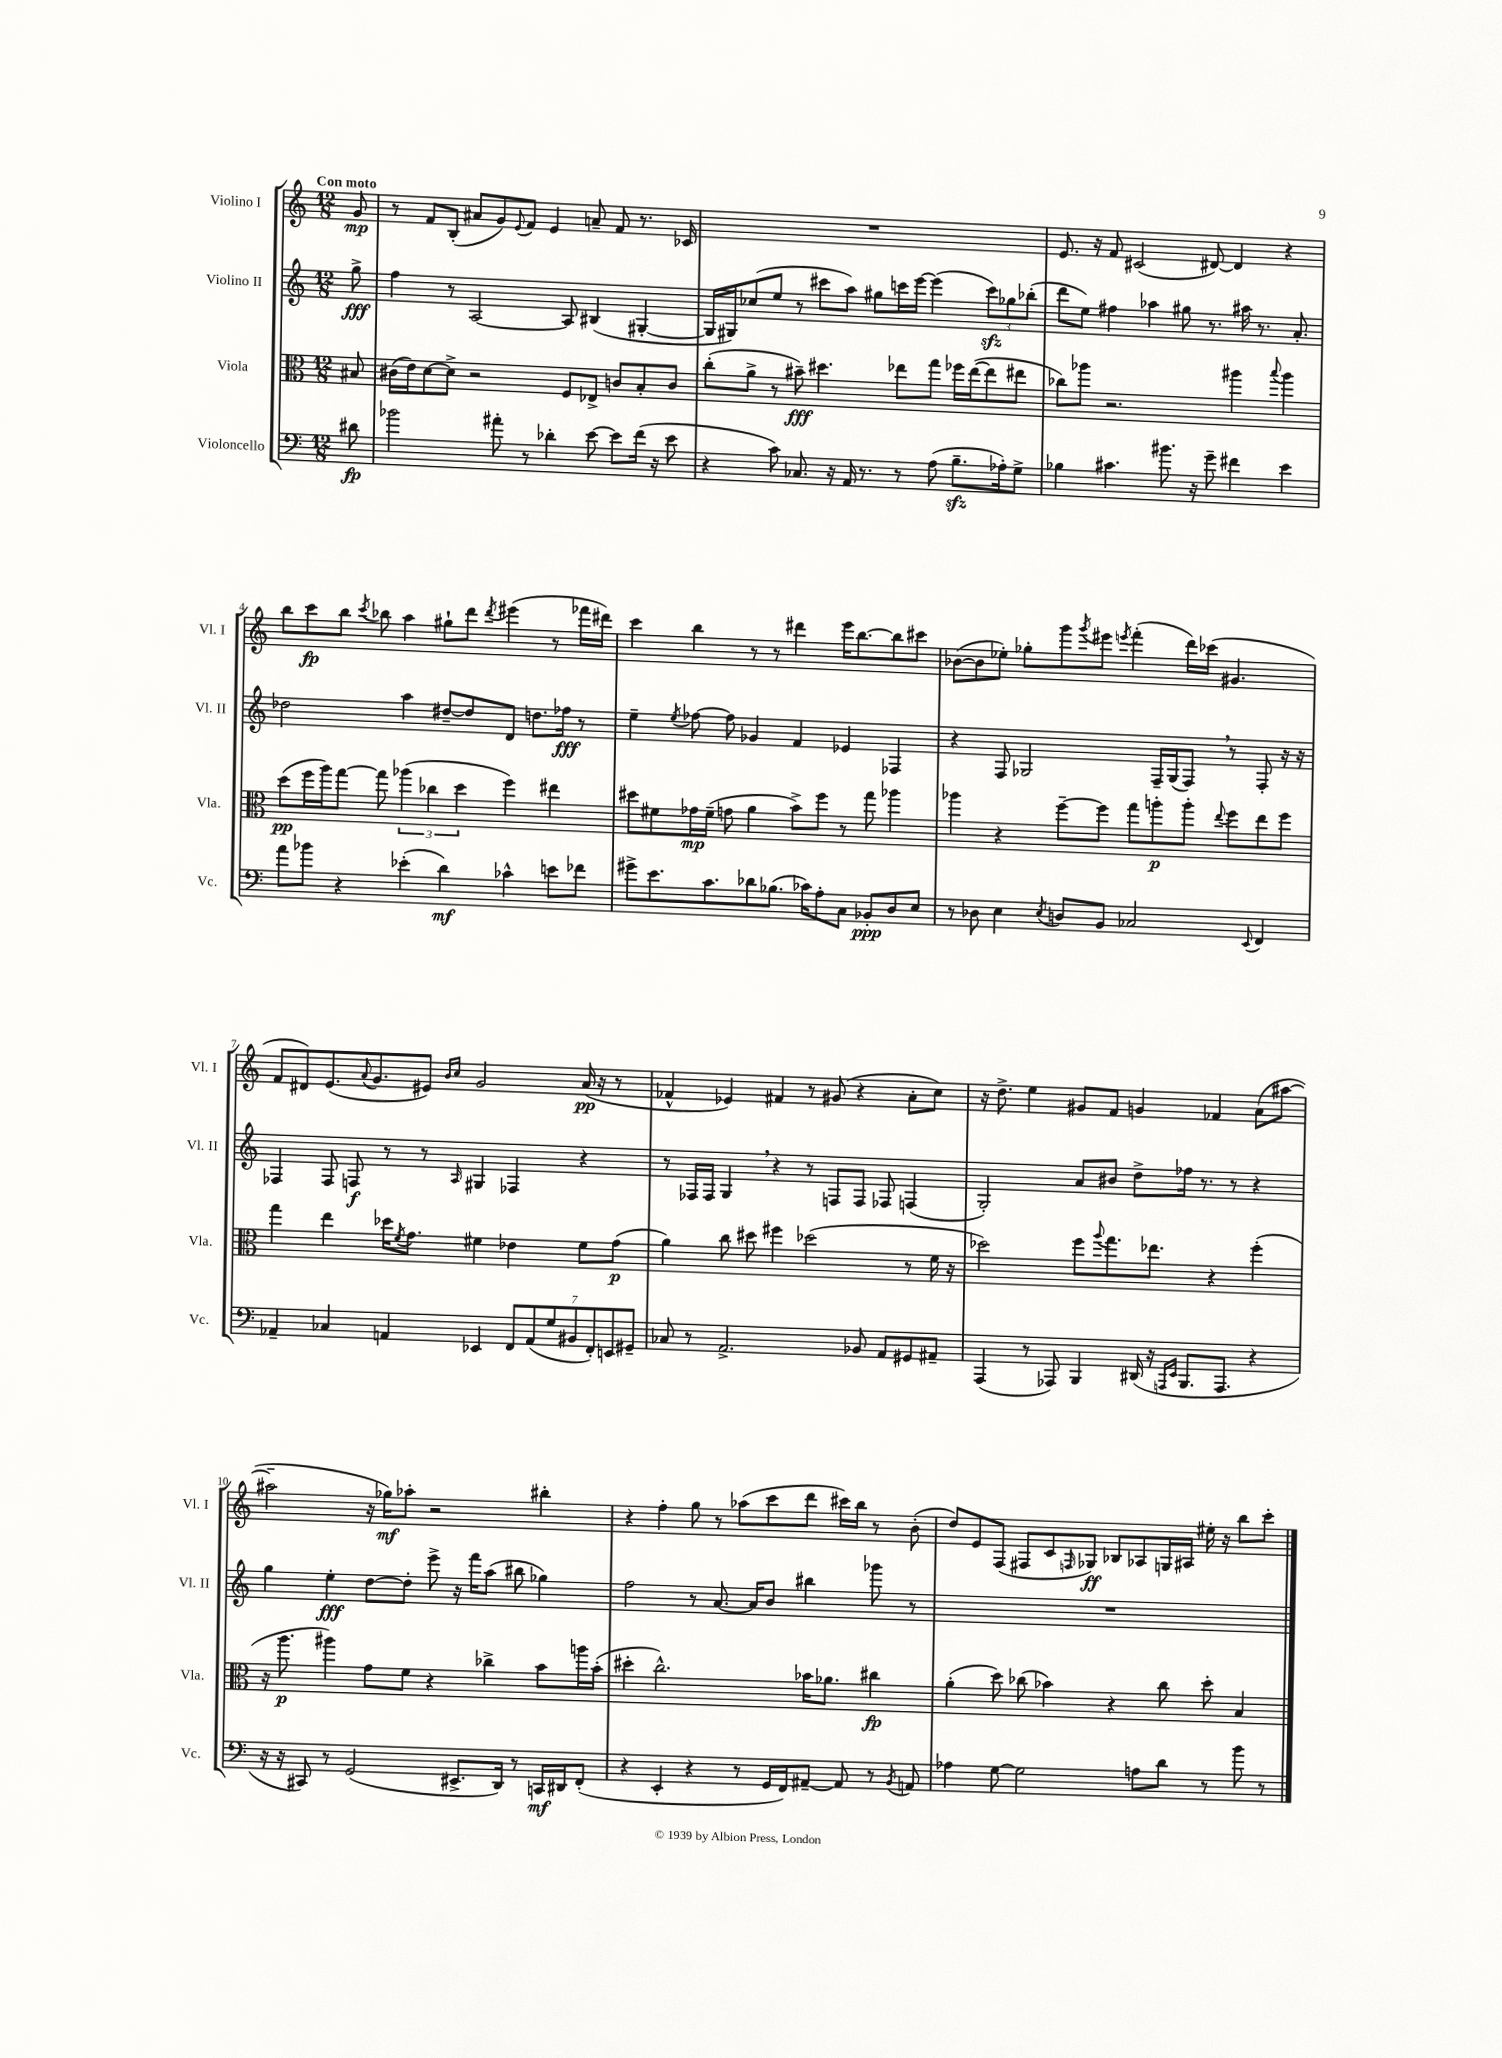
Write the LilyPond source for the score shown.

<<
\new StaffGroup <<
\new Staff = "s0" \with { instrumentName = "Violino I" shortInstrumentName = "Vl. I" } {
    \clef treble \key c \major \numericTimeSignature \time 12/8 \partial 8 \tempo "Con moto"
    g'8\mp |
    r8 f'8 b8-.( ais'8 g'8) \appoggiatura { e'8 } f'8 e'4 a'8-- f'8 r8. ces'16 |
    R1. |
    e'8. r16 f'8 cis'2( dis'8~) dis'4 r4 |
    b''8 c'''8\fp b''8 \acciaccatura { c'''8 } bes''8 a''4 gis''8-! d'''8 \acciaccatura { d'''8 } eis'''4( r8 fes'''16 dis'''16) |
    c'''4 b''4 r8 r8 dis'''4 e'''16 b''8.~ b''8 cis'''8 |
    bes'8~( bes'8 ees''8-.) ges''8-. g'''8 \acciaccatura { g'''8 } eis'''8 \acciaccatura { e'''8 } f'''4-.( d'''16) ces'''16( gis'4. |
    f'8 dis'8) e'8.( \appoggiatura { a'8 } g'8. eis'8) \grace { b'16 c''16 } g'2 a'16\pp( r16 r8 |
    fes'4-^ ees'4) fis'4 r8 gis'8( r4 a'8-. c''8) |
    r16 d''8.-> e''4 gis'8 f'8 g'4 fes'4 a'8( ais''8~ |
    ais''2-- r16 ges''16\mf) aes''8-. r2 bis''4-. |
    r4 f''4-. g''8 r8 aes''8( c'''8 d'''8 cis'''16) b''16 r8 b'8-.( |
    d''8) e'8 f8( fis8 c'8 \grace { f16 } ges8\ff) bes8 aes8 g16 ais16 eis''16-. r16 b''8 c'''8-. \bar "|." |
}
\new Staff = "s1" \with { instrumentName = "Violino II" shortInstrumentName = "Vl. II" } {
    \clef treble \key c \major \numericTimeSignature \time 12/8 \partial 8
    g''8->\fff |
    f''4 r8 a2~ a8 bis4( gis4~-. |
    gis16 gis16) ces''8( e''8 r8 cis'''8 a''8) gis''8 c'''16 e'''16~ e'''4( \tuplet 3/2 { c'''8\sfz) ges''8 bes''8-.( } |
    d'''8 e''8) fis''4 aes''4 gis''8 r8. ais''16 r8. a'8.-. |
    des''2 a''4 dis''8~-- dis''8 d'8 d''8. fes''16\fff r8 |
    e''4-- \acciaccatura { e''8 } fes''8~ fes''8 ges'4 f'4 ees'4 fes4 |
    r4 f8 ges2 f16-- ges16( f8) \breathe r8 f8-. r16 r16 |
    fes4 fes8 f8\f r8 r8 \grace { a16 } gis4 fes4 r4 |
    r8 fes16 fes16 g4 \breathe r4 r8 f8 f8 fes8 f4( |
    g2-.) a'8 bis'8 d''8-> fes''16 r8. r8 r4 |
    g''4 e''4-.\fff d''8~ d''8-. e'''8-> r16 f'''16 a''8( bis''8 ges''4) |
    f''2 r8 a'8.~ a'16 b'8 bis''4 ges'''8 r8 |
    R1. \bar "|." |
}
\new Staff = "s2" \with { instrumentName = "Viola" shortInstrumentName = "Vla." } {
    \clef alto \key c \major \numericTimeSignature \time 12/8 \partial 8
    bis8 |
    cis'16( e'16) d'8~ d'8-> r2 f8 ees8-> c'8 b8-. c'8 |
    c''8-.( a'8-> r8 bis'8--\fff) dis''4. ees''8 g''8 fes''16 ees''16~( ees''8 eis''8 |
    ces''8) aes''8 r2. ais''4 \appoggiatura { b''8 } ais''4 |
    d''8\pp( f''16 a''16) g''8~ g''8 \tuplet 3/2 { aes''4( ces''4 d''4 } f''4) eis''4 |
    dis''8 fis'8 ges'16\mp fis'16--( g'8 a'4 b'8->) f''8 r8 g''8 aes''4 |
    aes''4 r4 f''8~-- f''8 g''8 a''8-.\p a''8-. \appoggiatura { e''8 } f''8 e''8 f''8 |
    g''4 e''4 des''16 \acciaccatura { f'8 } g'8. fis'4 ees'4 fis'8 g'8\p( |
    a'4) c''8 dis''8 fis''4 des''2( r8 f'16 r16 |
    des''2) f''8 \appoggiatura { a''8 } g''8. ees''8. r4 f''4-.( |
    r16 a''8.\p ais''4) g'8 f'8 r4 ces''4-> b'8 a''16 b'16-.( |
    dis''4-. c''2.-^) bes'16 aes'8. cis''4\fp |
    a'4-.( d''8) ces''8( bes'4) r4 ces''8 d''8-. b4 \bar "|." |
}
\new Staff = "s3" \with { instrumentName = "Violoncello" shortInstrumentName = "Vc." } {
    \clef bass \key c \major \numericTimeSignature \time 12/8 \partial 8
    dis'8\fp |
    bes'2 ais'8-. r8 des'4-. e'8~ e'8 f'16( r16 e'8 |
    r4 c'8) ces8. r16 a,16 r8. r8 a8( b8.--\sfz aes16-.) g8-> |
    bes4 cis'4. bis'8. r16 g'8-- fis'4 e'4 |
    a'8 bes'8 r4 ees'4-.( d'4\mf) ces'4-^ e'8 fes'8 |
    gis'8-> e'8. c'8. des'8 bes8.( ces'16) a8-. c8 bes,8-.\ppp d8 e8 |
    r8 des8 e4 \acciaccatura { e8 } d8 b,8 ces2 \appoggiatura { e,8 } f,4 |
    aes,4-- ces4 a,4 ees,4 \tuplet 7/4 { f,8 a,8( g8 bis,8 f,8-.) e,8 gis,8-- } |
    ces8 r8 a,2.-> bes,8 a,8 gis,8 ais,8-- |
    a,,4( r8 aes,,8) b,,4 dis,16( r16 \grace { a,,16 e,16 } b,,8. a,,8. r4 |
    r16 r16 cis,8) r8 g,2( eis,8.-> d,16) r8 c,16\mf dis,16 f,8-.( |
    r4 e,4-. r4 r8 g,16 f,16) ais,8~-- ais,8 r8 \acciaccatura { b,8 } a,8 |
    aes4 g8~ g2 a8 d'8 r8 b'8 r8 \bar "|." |
}
>>
>>
